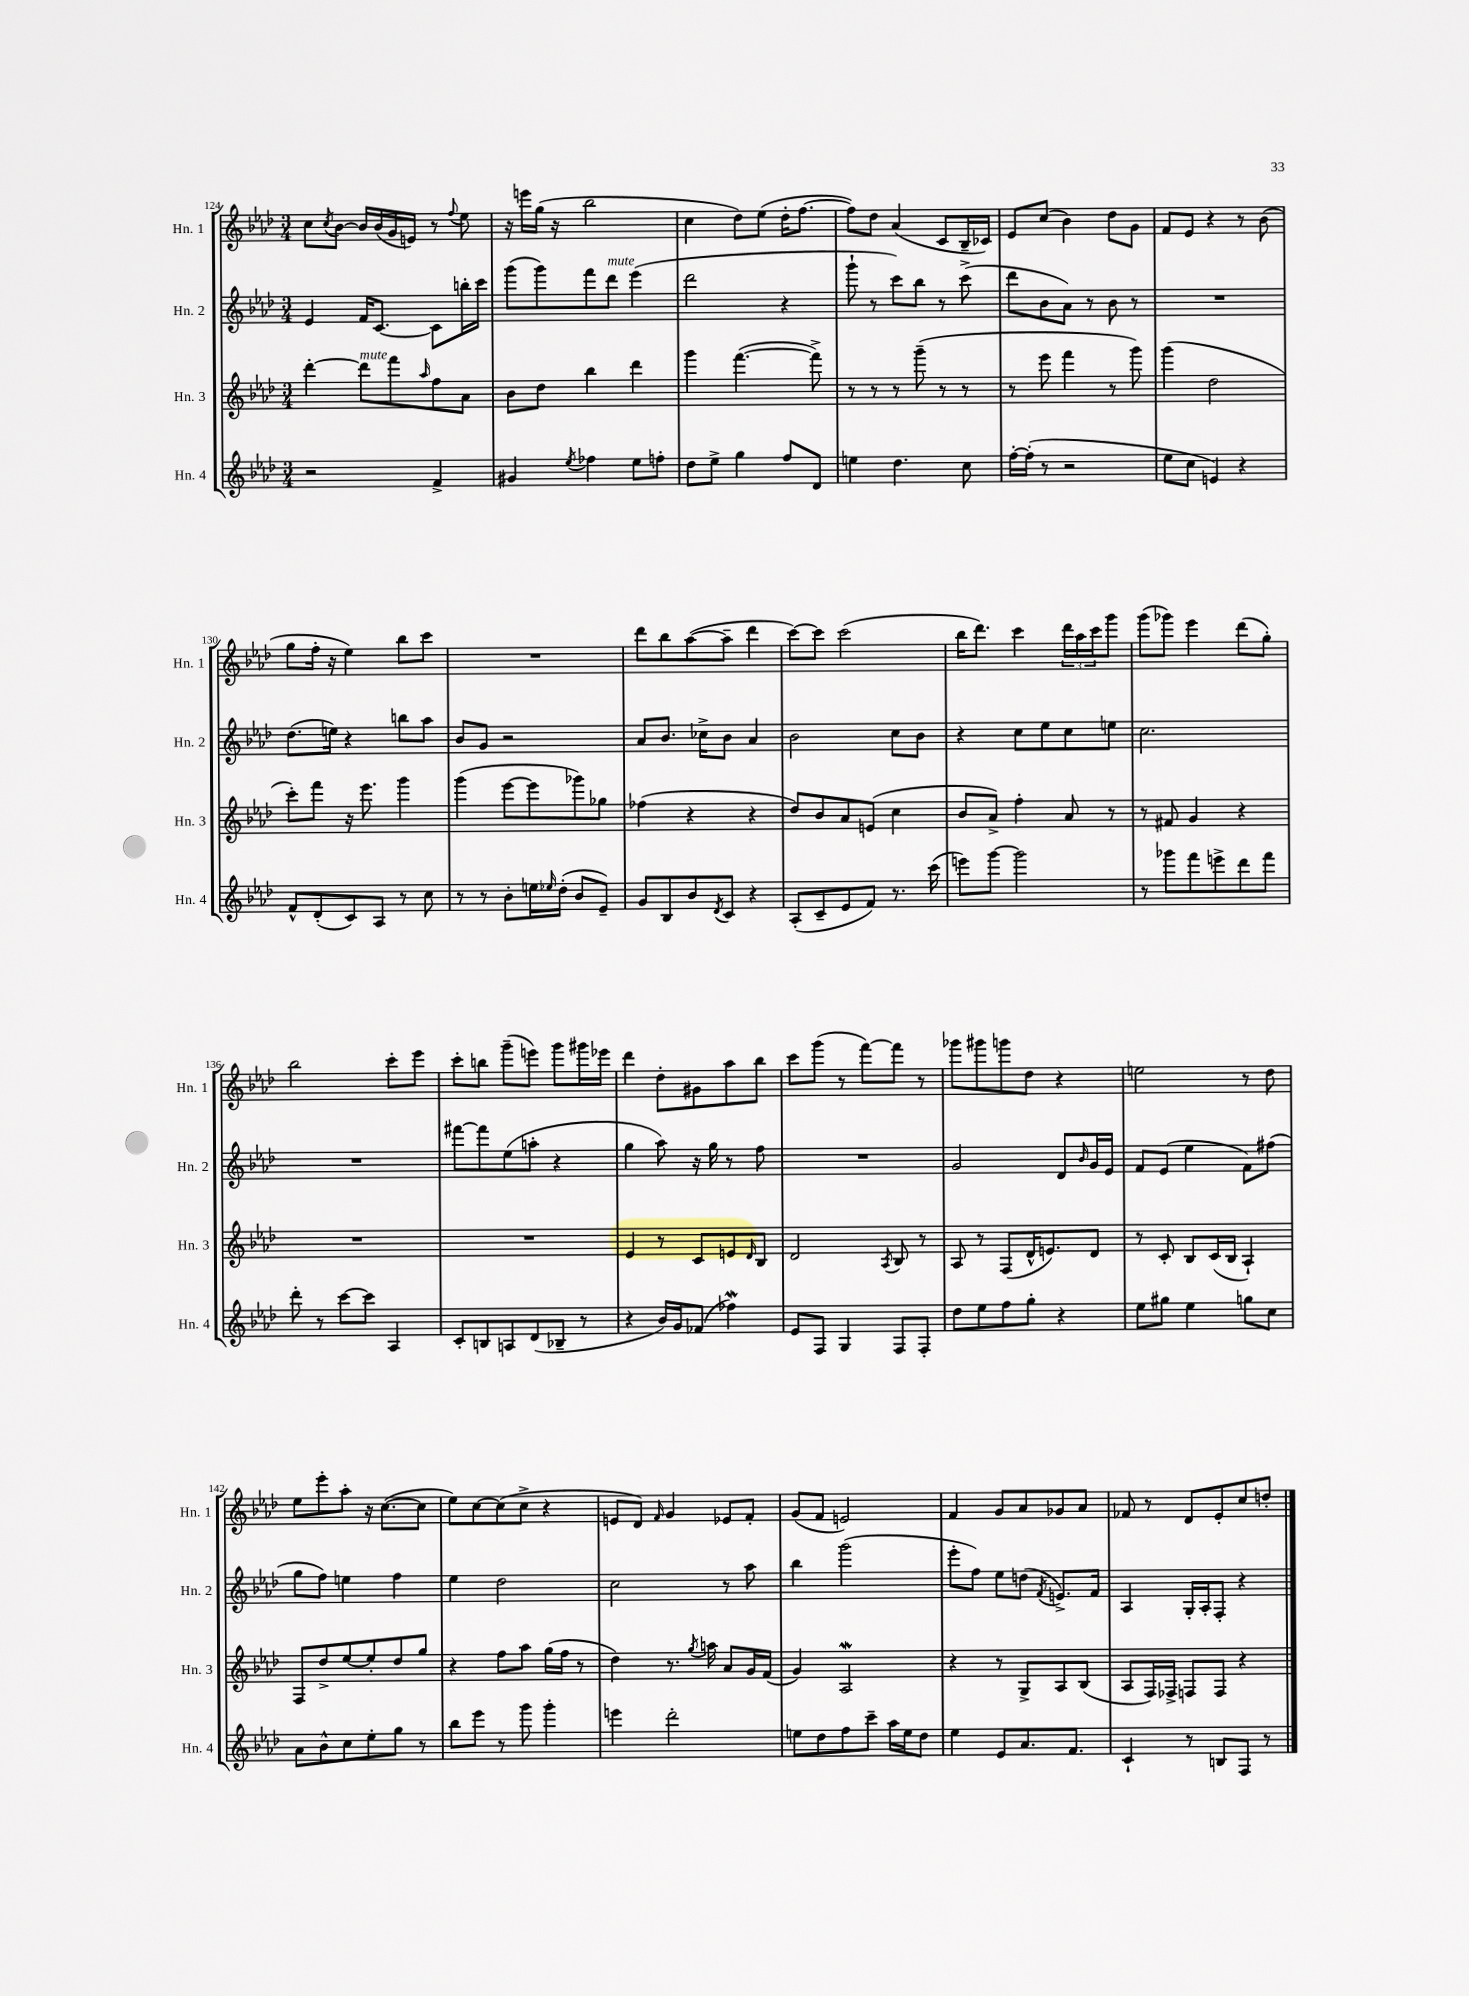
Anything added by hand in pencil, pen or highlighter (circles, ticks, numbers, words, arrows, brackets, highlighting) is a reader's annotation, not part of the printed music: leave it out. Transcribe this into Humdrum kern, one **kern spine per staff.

**kern	**kern	**kern	**kern
*part4	*part3	*part2	*part1
*staff4	*staff3	*staff2	*staff1
*I"Hn. 4	*I"Hn. 3	*I"Hn. 2	*I"Hn. 1
*I'Hn. 4	*I'Hn. 3	*I'Hn. 2	*I'Hn. 1
*clefG2	*clefG2	*clefG2	*clefG2
*k[b-e-a-d-]	*k[b-e-a-d-]	*k[b-e-a-d-]	*k[b-e-a-d-]
*M3/4	*M3/4	*M3/4	*M3/4
=124	=124	=124	=124
2r	[4ddd-'\	4e-/	8cc\L
.	.	.	8qcc/
.	.	.	[8b-\J
!	!LO:TX:a:i:t=mute	!	!
.	8ddd-\L]	16f/KL	16b-/LL]
.	.	[8.c/J	(16b-/
.	8fff\	.	16g/
.	.	.	16en/JJ)
.	16qqaa-/	.	.
4f^/	8ff\	8c\L]	8r
.	.	.	8qqff/
.	8a-\J	16bbn'\L	8ee-\
.	.	16ccc\JJ	.
=125	=125	=125	=125
4g#X/	8b-\L	(8ggg\L	16r
.	.	.	16eeen\LL
.	8dd-\J	8ggg\)	(16gg\JJ
.	.	.	16r
8qee-/	.	.	.
4ff-X\	4bb-\	8fff\	2bb-\
!	!	!LO:TX:a:i:t=mute	!
.	.	8ddd-\J	.
8ee-\L	4ddd-\	(4eee-\	.
8ffn'\J	.	.	.
=126	=126	=126	=126
8dd-\L	4ggg\	2ddd-\	4cc\
8ee-^\J	.	.	.
4gg\	([4.fff\	.	8dd-\L)
.	.	.	(8ee-\J
8ff/L	.	4r	16dd-'\KL
.	.	.	[8.ff\J
8d-/J	8fff^\])	.	.
=127	=127	=127	=127
4een\	8r	8ggg`\	8ff\L])
.	8r	8r	8dd-\J
4.dd-\	8r	8ccc\L)	(4a-/
.	(8ggg~\	8bb-\J	.
.	8r	8r	8c/L
8cc\	8r	(8ccc^\	16B-~/L
.	.	.	16c-X/JJ)
=128	=128	=128	=128
[16ff'\LL	8r	8ddd-\L	8e-/L
(16ff'\JJ]	.	.	.
8r	8eee-\	8b-\	(8cc/J
2r	4fff\	8a-\J)	4b-\)
.	.	8r	.
.	8r	8b-\	8dd-\L
.	8ggg\)	8r	8g\J
=129	=129	=129	=129
8ee-\L	(4ggg\	2.r	8f/L
8cc\J	.	.	8e-/J
4en/)	2dd-\	.	4r
4r	.	.	8r
.	.	.	(8b-\
!!LO:LB:g=z
=130	=130	=130	=130
8f^^/L	8ccc'\L)	(8.dd-\L	8gg\L
(8d-'/	8fff\J	.	16ff'\Jk
.	.	16een\Jk)	16r
8c/)	16r	4r	4ee-\)
.	8.eee-\	.	.
8A-/J	.	.	.
8r	4ggg\	8bbn\L	8bb-\L
8cc\	.	8aa-\J	8ccc\J
=131	=131	=131	=131
8r	(4ggg\	8b-/L	2.r
8r	.	8g/J	.
8b-'\L	[8eee-\L	2r	.
16een\L	8eee-\]	.	.
16qqee-X/	.	.	.
(16dd-'\JJ	.	.	.
8b-/L	8ggg-X\)	.	.
8e-~/J)	8gg-X\J	.	.
=132	=132	=132	=132
8g/L	(4ff-X\	8a-/L	8ddd-\L
8B-/	.	8.b-/J	8bb-\
8b-/	4r	.	([8aa-\
.	.	16cc-X^\KL	.
8qd-/	.	.	.
8c/J	.	8b-\J	8aa-~\J]
4r	4r	4a-/	4ddd-\
=133	=133	=133	=133
(8A-'/L	8dd-/L)	2b-\	[8ccc\L)
8c~/	8b-/	.	8ccc\J]
8e-/	8a-/	.	(2ccc\
8f/J)	(8en/J	.	.
8.r	4cc\	8cc\L	.
.	.	8b-\J	.
(16ccc\	.	.	.
=134	=134	=134	=134
8eeen\L)	8b-/L	4r	16bb-\KL
.	.	.	8.ddd-\J)
[8ggg\J	8a-^/J)	.	.
2ggg\]	4ff'\	8cc\L	4ccc\
.	.	8ee-\	.
.	8a-/	8cc\	24ddd-\LL
.	.	.	24aa-\
.	.	.	24ccc\J
.	8r	8een\J	8ggg\J
=135	=135	=135	=135
8r	8r	2.cc\	(8ggg\L
8ggg-X\L	8f#X/	.	8ggg-X\J)
8fff\	4g/	.	4eee-\
8eeen^\	.	.	.
8ddd-\	4r	.	(8ddd-\L
8fff\J	.	.	8gg'\J)
!!LO:LB:g=z
=136	=136	=136	=136
8ddd-'\	2.r	2.r	2bb-\
8r	.	.	.
[8ccc\L	.	.	.
8ccc\J]	.	.	.
4A-/	.	.	8ccc'\L
.	.	.	8eee-\J
=137	=137	=137	=137
8c'/L	2.r	[8fff#X\L	8ccc'\L
8Bn/	.	8fff#\]	8bbn\J
8An/	.	(8ee-\	(8ggg~\L
(8d-/	.	8aan'\J	8eeen\J)
8B-X~/J	.	4r	8ggg\L
8r	.	.	16ggg#X\L
.	.	.	16eee-X\JJ
=138	=138	=138	=138
4r	4e-/	4gg\	4ddd-\
16b-/LL)	8r	8aa-\)	8dd-'\L
16g/J	.	.	.
(8f-X/J	8c/L	16r	8g#X\
.	.	16gg\	.
4ff-Xw\)	8en/	8r	8aa-\
.	16qqd-/	.	.
.	8B-/J	8ff\	8bb-\J
=139	=139	=139	=139
8e-/L	2d-/	2.r	8ccc\L
8F/J	.	.	(8ggg\J
4G/	.	.	8r
.	.	.	[8fff\L)
.	8qA-/	.	.
8F/L	8B-/	.	8fff\J]
8F'/J	8r	.	8r
=140	=140	=140	=140
8dd-\L	8A-/	2g/	8ggg-X\L
8ee-\	8r	.	8ggg#X\
8ff\	(8F/L	.	8gggn\
8gg'\J	16d-^^/K	.	8dd-\J
.	8.en/)	.	.
4r	.	8d-/L	4r
.	.	16qqb-/	.
.	8d-/J	16g/L	.
.	.	16e-/JJ	.
=141	=141	=141	=141
8ee-\L	8r	8f/L	2een\
8gg#X\J	8c'/	(8e-/J	.
4ee-\	8B-/L	4ee-\	.
.	(16c/L	.	.
.	16B-/JJ	.	.
8ggn\L	4A-`/)	8f\L)	8r
8cc\J	.	(8ff#X\J	8dd-\
!!LO:LB:g=z
=142	=142	=142	=142
8a-\L	8F/L	8gg\L	8ee-\L
8b-^^\	8dd-^/	8ff\J)	8eee-'\
8cc\	[8ee-/	4een\	8aa-'\J
8ee-'\	8ee-'/]	.	16r
.	.	.	([8.cc\L
8gg\J	8dd-/	4ff\	.
8r	8gg/J	.	8cc\J]
=143	=143	=143	=143
8bb-\L	4r	4ee-\	8ee-\L)
8eee-\J	.	.	[8cc\
8r	8ff\L	2dd-\	(8cc\]
8ggg\	8aa-\J	.	8cc^\J
4ggg'\	(16gg\LL	.	4r
.	16ff\JJ	.	.
.	8r	.	.
=144	=144	=144	=144
4eeen\	4dd-\)	2cc\	8en/L
.	.	.	8d-/J)
.	.	.	16qqf/
2ddd-'\	8.r	.	4g/
.	8qgg/	.	.
.	16aan\	.	.
.	8a-/L	8r	8e-X/L
.	16g/L	8aa-\	8f'/J
.	(16f/JJ	.	.
=145	=145	=145	=145
8een\L	4g/)	4bb-\	(8g/L
8dd-\	.	.	8f/J
8ff\	2A-w/	(2ggg\	2en/)
8ccc~\J	.	.	.
16aa-\LL	.	.	.
16ee\J	.	.	.
8dd-\J	.	.	.
=146	=146	=146	=146
4ee-\	4r	8eee-'\L	4f/
.	.	8ff\J)	.
8e-/L	8r	8ee-\L	8g/L
8.a-/	8G^/L	(8ddn\J	8a-/
.	.	8qf/	.
.	8A-/	8.en^/L)	8g-X/
8.f/J	.	.	.
.	(8B-/J	.	8a-/J
.	.	16f/Jk	.
=147	=147	=147	=147
4c`/	8A-/L	4A-/	8f-X/
.	16F/L)	.	8r
.	16F-X^/JJ	.	.
8r	8Fn/L	16G'/LL	8d-/L
.	.	16A-'/J	.
8Bn/L	8F/J	8F'/J	8e-'/
8F/J	4r	4r	8cc/
8r	.	.	8ddn'/J
==	==	==	==
*-	*-	*-	*-
